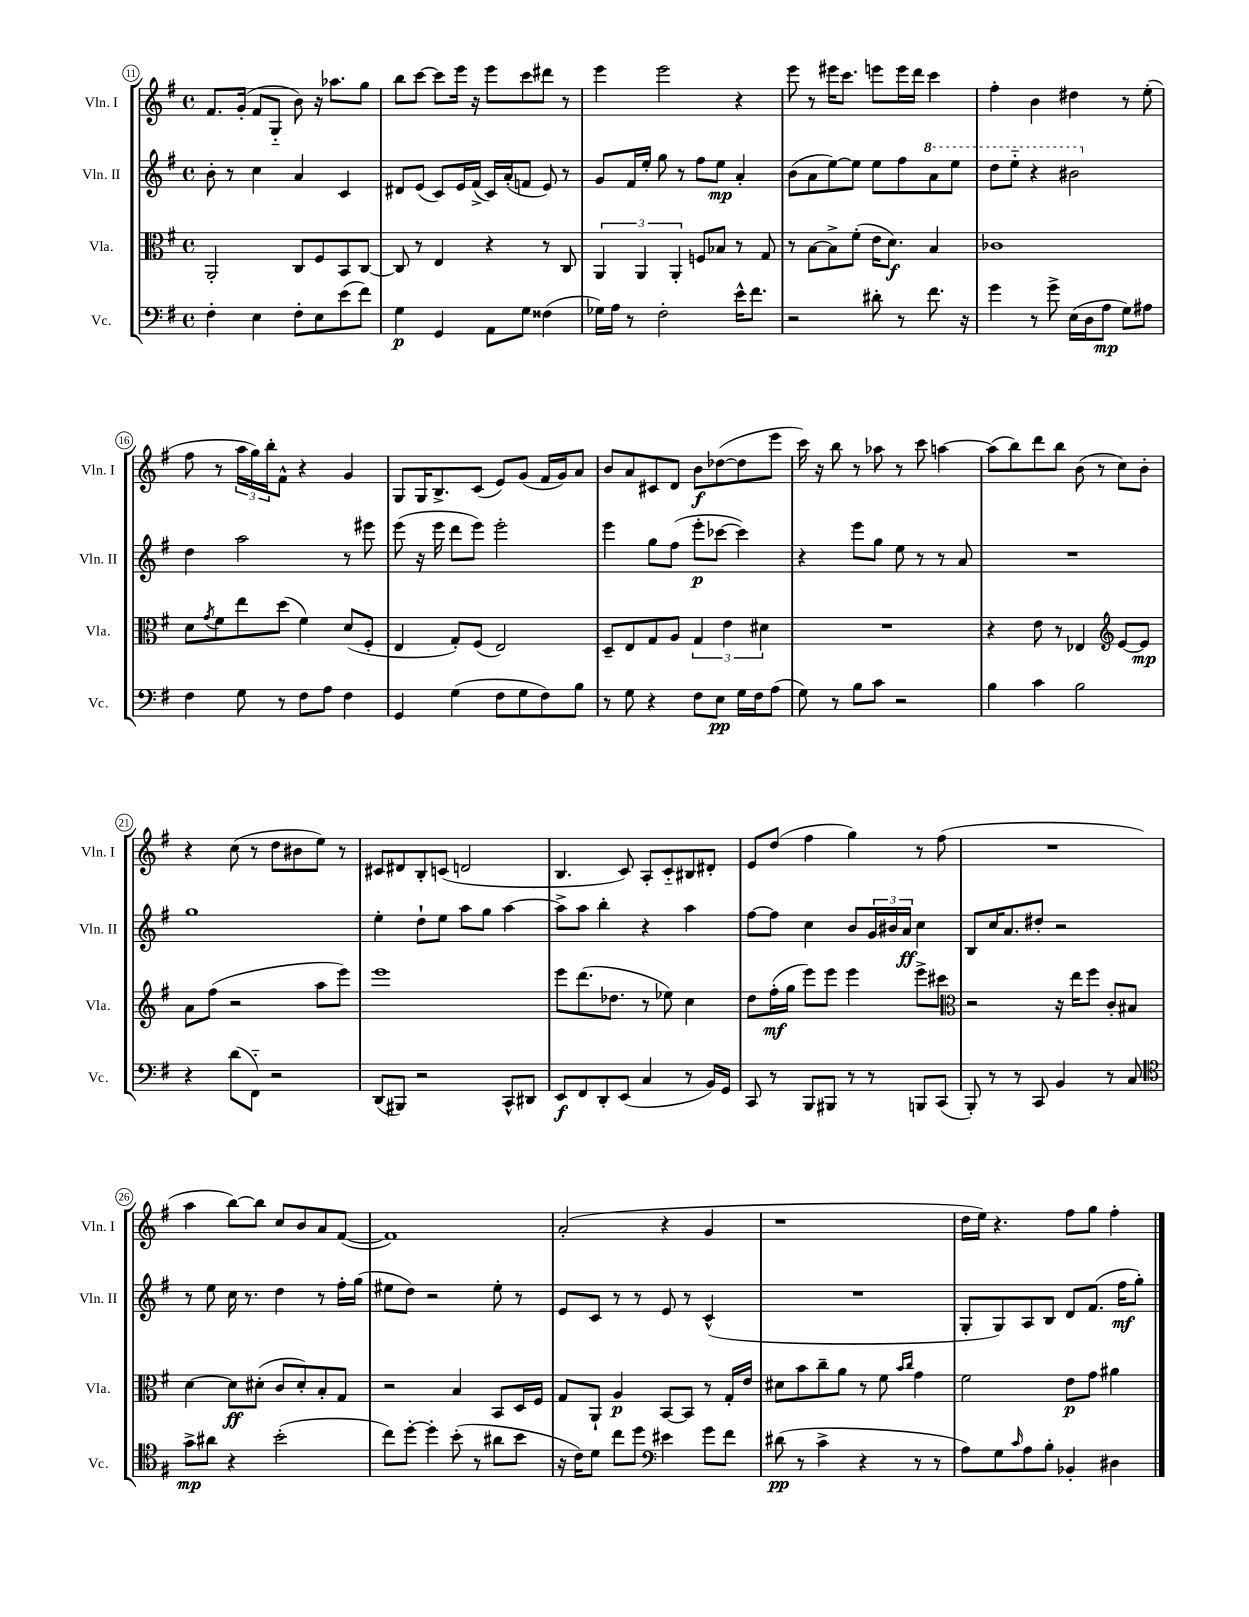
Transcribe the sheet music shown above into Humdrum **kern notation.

**kern	**dynam	**kern	**dynam	**kern	**dynam	**kern	**dynam
*part4	*part4	*part3	*part3	*part2	*part2	*part1	*part1
*staff4	*staff4	*staff3	*staff3	*staff2	*staff2	*staff1	*staff1
*I"Vc.	*	*I"Vla.	*	*I"Vln. II	*	*I"Vln. I	*
*I'Vc.	*	*I'Vla.	*	*I'Vln. II	*	*I'Vln. I	*
*clefF4	*	*clefC3	*	*clefG2	*	*clefG2	*
*k[f#]	*	*k[f#]	*	*k[f#]	*	*k[f#]	*
*M4/4	*	*M4/4	*	*M4/4	*	*M4/4	*
*met(c)	*	*met(c)	*	*met(c)	*	*met(c)	*
=11	=11	=11	=11	=11	=11	=11	=11
4F#'\	.	2AA'/	.	8b'\	.	8.f#/L	.
.	.	.	.	8r	.	.	.
.	.	.	.	.	.	(16g'/Jk	.
4E\	.	.	.	4cc\	.	8f#/L	.
.	.	.	.	.	.	8G/J	.
8F#'\L	.	8C/L	.	4a/	.	8b\)	.
8E\	.	8F#/	.	.	.	16r	.
.	.	.	.	.	.	8.aa-X\L	.
(8e\	.	8BB/	.	4c/	.	.	.
8f#\J)	.	[8C/J	.	.	.	8gg\J	.
=12	=12	=12	=12	=12	=12	=12	=12
4G\	p	8C/]	.	8d#X/L	.	8bb\L	.
.	.	8r	.	(8e/J	.	[8ccc\J	.
4GG/	.	4E/	.	8c/L)	.	8ccc\L]	.
.	.	.	.	16e/L	.	16eee\Jk	.
.	.	.	.	(16f#^/JJ	.	16r	.
8AA\L	.	4r	.	16c/LL)	.	8eee\L	.
.	.	.	.	(16a'/J	.	.	.
8G\J	.	.	.	8fn/J	.	8ccc\	.
(4F##X\	.	8r	.	8e/)	.	8ddd#X\J	.
.	.	8C/	.	8r	.	8r	.
=13	=13	=13	=13	=13	=13	=13	=13
16G-X\LL)	.	6AA/	.	8g/L	.	4eee\	.
16A\JJ	.	.	.	.	.	.	.
8r	.	.	.	16f#/L	.	.	.
.	.	6AA/	.	.	.	.	.
.	.	.	.	16ee'/JJ	.	.	.
2F#'\	.	.	.	8gg\	.	2eee\	.
.	.	6AA'/	.	.	.	.	.
.	.	.	.	8r	.	.	.
.	.	8Fn/L	.	8ff#\L	.	.	.
.	.	8B-X/J	.	8ee\J	mp	.	.
16e^^\KL	.	8r	.	4a'/	.	4r	.
8.f#\J	.	.	.	.	.	.	.
.	.	8G/	.	.	.	.	.
=14	=14	=14	=14	=14	=14	=14	=14
2r	.	8r	.	(8b\L	.	8eee\	.
.	.	[8B\L	.	8a\	.	8r	.
.	.	8B^\]	.	[8ee\)	.	16eee#X\KL	.
.	.	.	.	.	.	8.ccc\J	.
.	.	(8f#'\J	.	8ee\J]	.	.	.
8d#X'\	.	16e\KL	.	8ee\L	.	8eeen\L	.
.	.	8.d\J)	f	.	.	.	.
8r	.	.	.	8ff#\	.	16eee\L	.
.	.	.	.	.	.	16ddd\JJ	.
*	*	*	*	*8va	*	*	*
8.f#\	.	4B/	.	8aa\	.	4ccc\	.
.	.	.	.	8eee\J	.	.	.
16r	.	.	.	.	.	.	.
=15	=15	=15	=15	=15	=15	=15	=15
4g\	.	1c-X	.	8ddd\L	.	4ff#'\	.
.	.	.	.	8eee\J	.	.	.
8r	.	.	.	4r	.	4b\	.
8g^\	.	.	.	.	.	.	.
(16E\LL	.	.	.	2bb#X\	.	4dd#X\	.
16D\J	.	.	.	.	.	.	.
8A\J	mp	.	.	.	.	.	.
8G\L)	.	.	.	.	.	8r	.
8A#X\J	.	.	.	.	.	(8ee'\	.
!!LO:LB:g=z
=16	=16	=16	=16	=16	=16	=16	=16
*	*	*	*	*X8va	*	*	*
4F#\	.	8d\L	.	4dd\	.	8ff#\	.
.	.	8qg/	.	.	.	.	.
.	.	8f#\	.	.	.	8r	.
8G\	.	8ee\	.	2aa\	.	24aa\LL	.
.	.	.	.	.	.	24gg\)	.
.	.	.	.	.	.	24bb'\J	.
8r	.	(8dd\J	.	.	.	8f#^^\J	.
8F#\L	.	4f#\)	.	.	.	4r	.
8A\J	.	.	.	.	.	.	.
4F#\	.	(8d/L	.	8r	.	4g/	.
.	.	8F#'/J	.	8eee#X\	.	.	.
=17	=17	=17	=17	=17	=17	=17	=17
4GG/	.	4E/	.	(8eee\	.	8G/L	.
.	.	.	.	16r	.	16G/K	.
.	.	.	.	16eee\	.	8.B^/	.
(4G\	.	8G'/L)	.	8ddd\L	.	.	.
.	.	(8F#/J	.	8eee\J)	.	(8c/J	.
8F#\L	.	2E/)	.	2eee'\	.	8e/L)	.
8G\	.	.	.	.	.	(8g/J	.
8F#\)	.	.	.	.	.	16f#/LL	.
.	.	.	.	.	.	16g/J)	.
8B\J	.	.	.	.	.	8a/J	.
=18	=18	=18	=18	=18	=18	=18	=18
8r	.	8D~/L	.	4eee\	.	8b/L	.
8G\	.	8E/	.	.	.	8a/	.
4r	.	8G/	.	8gg\L	.	8c#X/	.
.	.	8A/J	.	(8ff#\J	.	8d/J	.
8F#\L	.	6G/	.	8eee'\L	p	8b\L	f
8E\J	pp	.	.	[8ccc-X\J	.	([8dd-X\	.
.	.	6e\	.	.	.	.	.
16G\LL	.	.	.	4ccc-\])	.	8dd-\]	.
16F#\J	.	.	.	.	.	.	.
.	.	6d#X\	.	.	.	.	.
(8A\J	.	.	.	.	.	8eee\J	.
=19	=19	=19	=19	=19	=19	=19	=19
8G\)	.	1r	.	4r	.	16ccc\)	.
.	.	.	.	.	.	16r	.
8r	.	.	.	.	.	8bb\	.
8B\L	.	.	.	8eee\L	.	8r	.
8c\J	.	.	.	8gg\J	.	8aa-X\	.
2r	.	.	.	8ee\	.	8r	.
.	.	.	.	8r	.	8ccc\	.
.	.	.	.	8r	.	[4aan\	.
.	.	.	.	8a/	.	.	.
=20	=20	=20	=20	=20	=20	=20	=20
4B\	.	4r	.	1r	.	(8aa\L]	.
.	.	.	.	.	.	8bb\)	.
4c\	.	8e\	.	.	.	8ddd\	.
.	.	8r	.	.	.	8bb\J	.
2B\	.	4E-X/	.	.	.	(8b\	.
.	.	.	.	.	.	8r	.
*	*	*clefG2	*	*	*	*	*
.	.	[8e/L	.	.	.	8cc\L)	.
.	.	8e/J]	mp	.	.	8b'\J	.
!!LO:LB:g=z
=21	=21	=21	=21	=21	=21	=21	=21
4r	.	8a\L	.	1gg	.	4r	.
.	.	(8ff#\J	.	.	.	.	.
(8d\L	.	2r	.	.	.	(8cc\	.
8FF#\J)	.	.	.	.	.	8r	.
2r	.	.	.	.	.	8dd\L	.
.	.	.	.	.	.	8b#X\	.
.	.	8aa\L	.	.	.	8ee\J)	.
.	.	8eee\J)	.	.	.	8r	.
=22	=22	=22	=22	=22	=22	=22	=22
(8DD/L	.	1eee	.	4ee'\	.	8c#X/L	.
8BBB#X/J)	.	.	.	.	.	8d#X/	.
2r	.	.	.	8dd`\L	.	8B'/	.
.	.	.	.	8ee\J	.	(8cn/J	.
.	.	.	.	8aa\L	.	2dn/	.
.	.	.	.	8gg\J	.	.	.
8CC^^/L	.	.	.	[4aa\	.	.	.
8DD#X/J	.	.	.	.	.	.	.
=23	=23	=23	=23	=23	=23	=23	=23
8EE/L	f	8eee\L	.	8aa^\L]	.	4.B/	.
8FF#/	.	(8.ddd\	.	8aa\J	.	.	.
8DD'/	.	.	.	4bb'\	.	.	.
.	.	8.dd-X\J	.	.	.	.	.
(8EE/J	.	.	.	.	.	8c/)	.
4C/	.	8r	.	4r	.	8A'/L	.
.	.	8ee-X\)	.	.	.	8c/	.
8r	.	4cc\	.	4aa\	.	8B#X/	.
16BB/LL)	.	.	.	.	.	8d#X'/J	.
16GG/JJ	.	.	.	.	.	.	.
=24	=24	=24	=24	=24	=24	=24	=24
8CC/	.	8dd\L	.	[8ff#\L	.	8e/L	.
8r	.	(16ff#'\L	mf	8ff#\J]	.	(8dd/J	.
.	.	16gg\JJ	.	.	.	.	.
8BBB/L	.	8eee\L)	.	4cc\	.	4ff#\	.
8BBB#X/J	.	8eee\J	.	.	.	.	.
8r	.	4eee\	.	8b/L	.	4gg\)	.
8r	.	.	.	24g/L	.	.	.
.	.	.	.	24b#X/	.	.	.
.	.	.	.	24a/JJ	ff	.	.
8BBBn/L	.	8eee^\L	.	4cc\	.	8r	.
(8CC/J	.	8ccc#X\J	.	.	.	(8ff#\	.
=25	=25	=25	=25	=25	=25	=25	=25
*	*	*clefC3	*	*	*	*	*
8BBB'/)	.	2r	.	8B/L	.	1r	.
8r	.	.	.	16cc/K	.	.	.
.	.	.	.	8.a/	.	.	.
8r	.	.	.	.	.	.	.
8CC/	.	.	.	8dd#X'/J	.	.	.
4BB/	.	16r	.	2r	.	.	.
.	.	16ee\KL	.	.	.	.	.
.	.	8ff#\J	.	.	.	.	.
8r	.	8c'/L	.	.	.	.	.
8C/	.	8B#X/J	.	.	.	.	.
!!LO:LB:g=z
=26	=26	=26	=26	=26	=26	=26	=26
*clefC4	*	*	*	*	*	*	*
8g^\L	mp	[4d\	.	8r	.	4aa\	.
8a#X\J	.	.	.	8ee\	.	.	.
4r	.	8d\L]	ff	16cc\	.	[8bb\L)	.
.	.	.	.	8.r	.	.	.
.	.	(8d#X'\J	.	.	.	8bb\J]	.
(2b'\	.	8c/L	.	4dd\	.	8cc/L	.
.	.	8d#'/)	.	.	.	8b/	.
.	.	8B'/	.	8r	.	8a/	.
.	.	8G/J	.	16ff#'\LL	.	([8f#/J	.
.	.	.	.	(16gg\JJ	.	.	.
=27	=27	=27	=27	=27	=27	=27	=27
8cc\L)	.	2r	.	8ee#X\L	.	1f#])	.
[8dd'\J	.	.	.	8dd\J)	.	.	.
4dd'\]	.	.	.	2r	.	.	.
(8b'\	.	4B/	.	.	.	.	.
8r	.	.	.	.	.	.	.
8a#X\L	.	8BB/L	.	8ee#'\	.	.	.
8b\J	.	16D/L	.	8r	.	.	.
.	.	16F#/JJ	.	.	.	.	.
=28	=28	=28	=28	=28	=28	=28	=28
16r	.	8G/L	.	8e/L	.	(2a'/	.
16c\KL)	.	.	.	.	.	.	.
8d\J	.	8AA`/J	.	8c/J	.	.	.
8cc\L	.	4A/	p	8r	.	.	.
8dd\J	.	.	.	8r	.	.	.
*clefF4	*	*	*	*	*	*	*
4e#X\	.	[8BB/L	.	8e/	.	4r	.
.	.	8BB/J]	.	8r	.	.	.
8g\L	.	8r	.	(4c^^/	.	4g/	.
8f#\J	.	16G'/LL	.	.	.	.	.
.	.	16e/JJ	.	.	.	.	.
=29	=29	=29	=29	=29	=29	=29	=29
(8d#X\	pp	8d#X\L	.	1r	.	1r	.
8r	.	8b\	.	.	.	.	.
4c^\	.	8cc~\	.	.	.	.	.
.	.	8a\J	.	.	.	.	.
4r	.	8r	.	.	.	.	.
.	.	8f#\	.	.	.	.	.
.	.	16qqb/LL	.	.	.	.	.
.	.	16qqcc/JJ	.	.	.	.	.
8r	.	4g\	.	.	.	.	.
8r	.	.	.	.	.	.	.
=30	=30	=30	=30	=30	=30	=30	=30
8A\L)	.	2f#\	.	8G'/L	.	16dd\LL	.
.	.	.	.	.	.	16ee\JJ)	.
8G\	.	.	.	8G/)	.	4.r	.
16qqc/	.	.	.	.	.	.	.
8A\	.	.	.	8A/	.	.	.
8B'\J	.	.	.	8B/J	.	.	.
4BB-X'/	.	8e\L	p	8d/L	.	8ff#\L	.
.	.	8g\J	.	(8.f#/J	.	8gg\J	.
4D#X\	.	4a#X\	.	.	.	4ff#'\	.
.	.	.	.	16ff#\KL	mf	.	.
.	.	.	.	8gg'\J)	.	.	.
==	==	==	==	==	==	==	==
*-	*-	*-	*-	*-	*-	*-	*-
